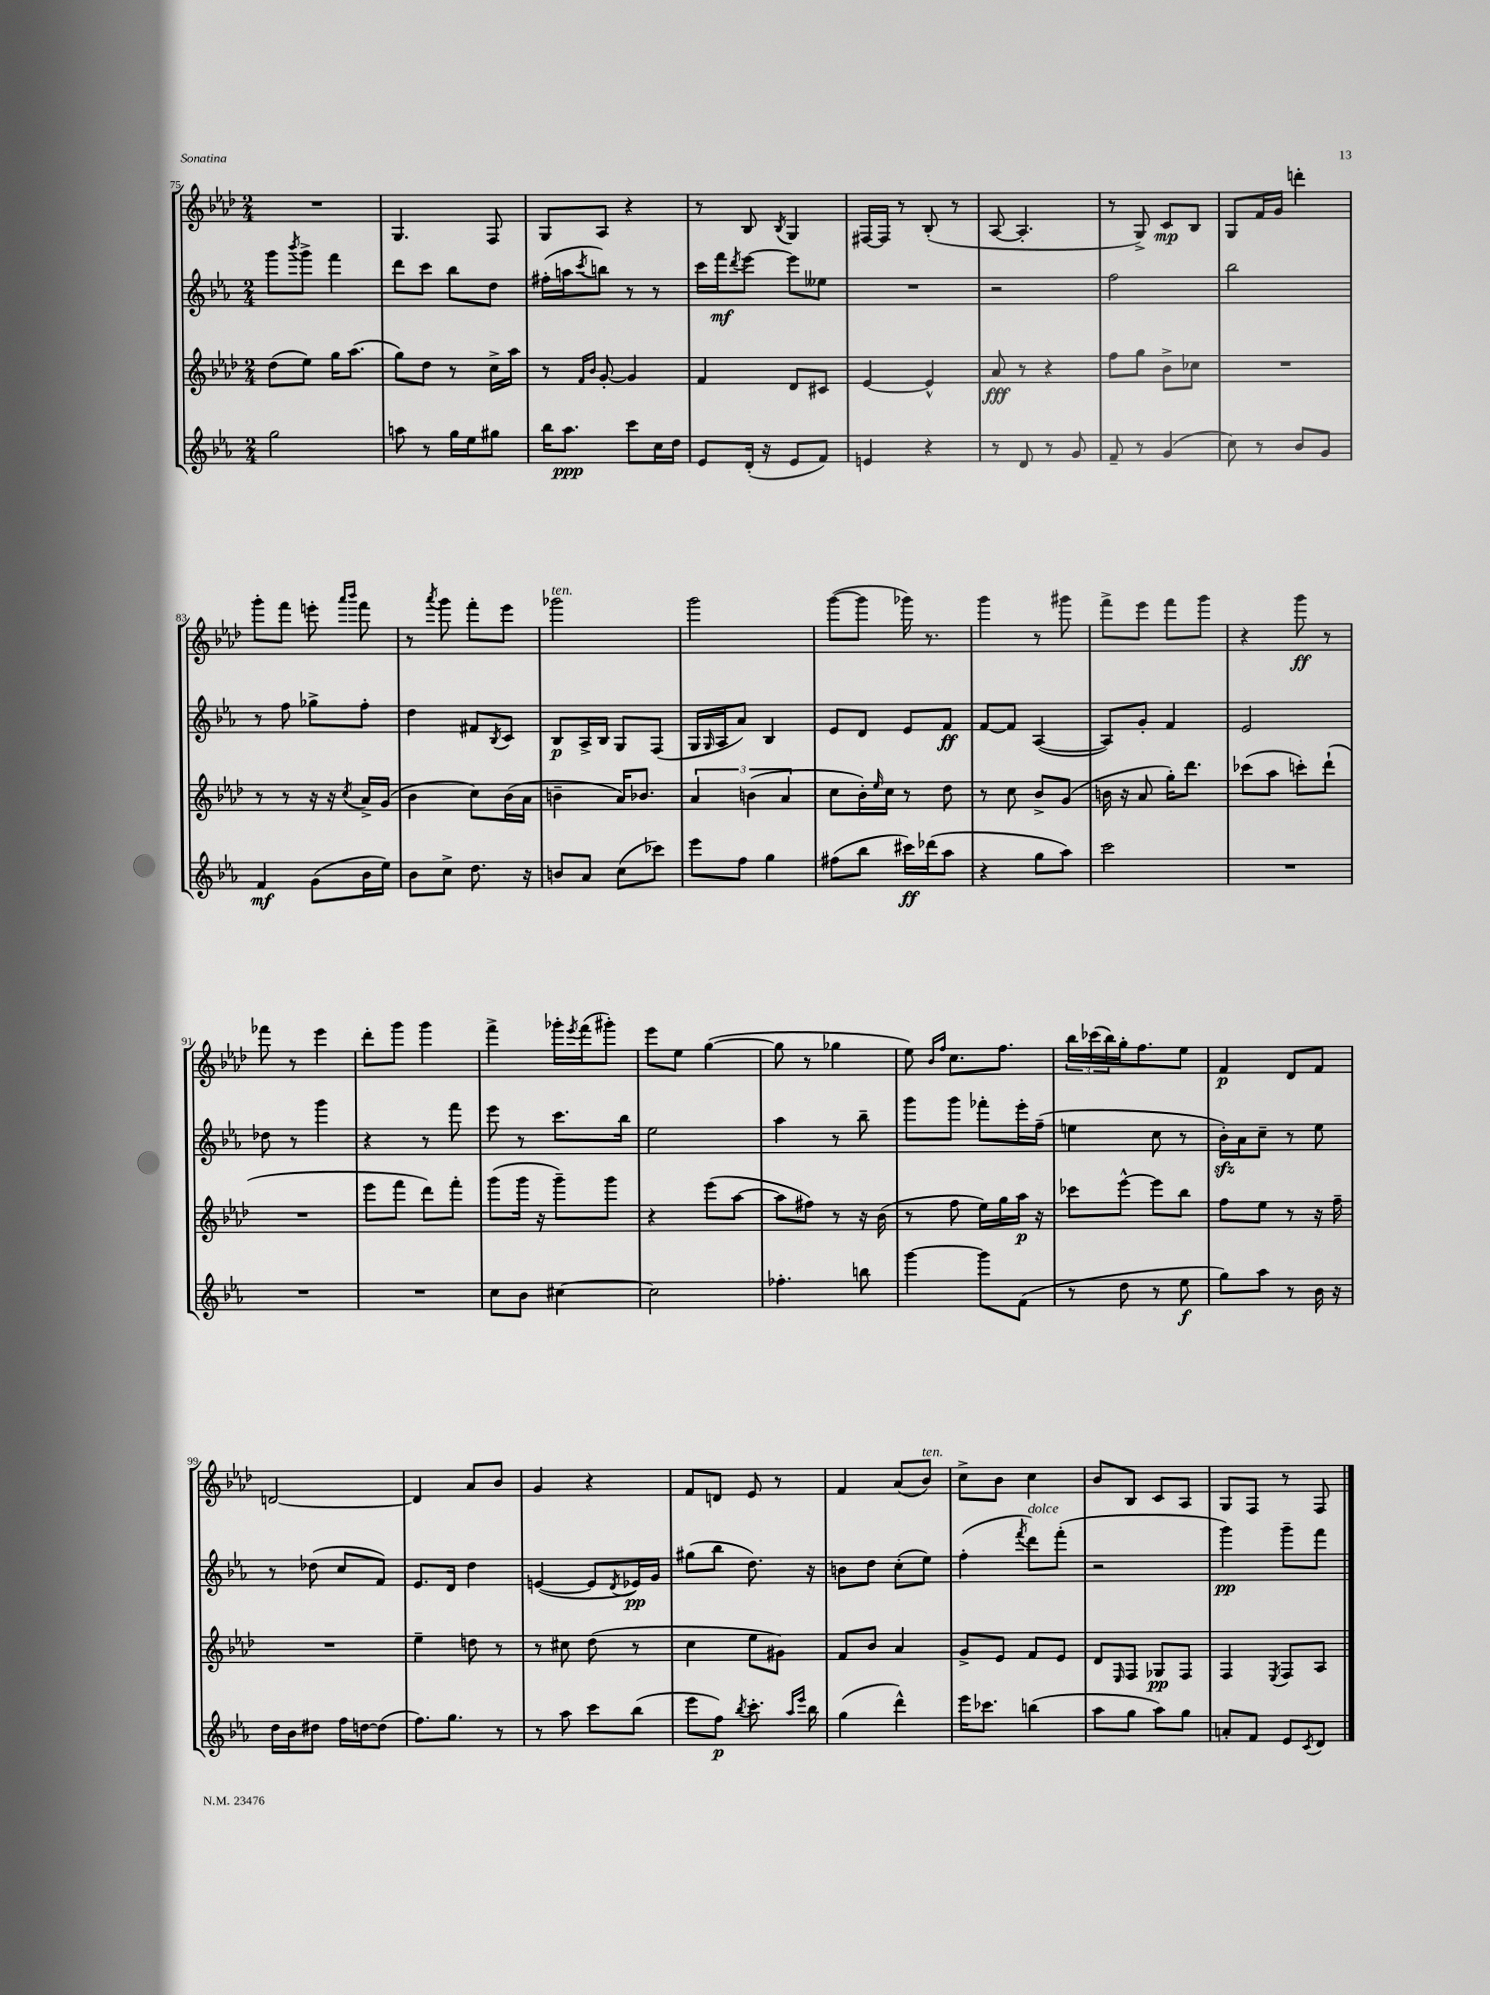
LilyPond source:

<<
\new StaffGroup <<
\new Staff = "s0" {
    \clef treble \key aes \major \numericTimeSignature \time 2/4
    R2 |
    g4. f8 |
    g8 aes8 r4 |
    r8 bes8 \acciaccatura { bes8 } g4 |
    fis16~ fis16 r8 bes8-.( r8 |
    aes8~ aes4.-. |
    r8 g8->) c'8\mp bes8 |
    g8 f'16 g'16 d'''4-. |
    g'''8-. f'''8 e'''8-. \grace { aes'''16 bes'''16 } f'''8 |
    r8 \acciaccatura { aes'''8 } g'''8 f'''8-. ees'''8 |
    ges'''2^\markup { \italic "ten." } |
    g'''2 |
    g'''8~( g'''8 ges'''16) r8. |
    g'''4 r8 gis'''8 |
    f'''8-> ees'''8 f'''8 g'''8 |
    r4 g'''8\ff r8 |
    fes'''8 r8 ees'''4 |
    des'''8-. g'''8 g'''4 |
    f'''4-> ges'''16-. \acciaccatura { ees'''8 } f'''16( gis'''8-.) |
    ees'''8 ees''8 g''4~( |
    g''8 r8 ges''4 |
    ees''8) \grace { bes'16 f''16 } c''8. f''8. |
    \tuplet 3/2 { bes''16 ces'''16( bes''16) } g''16-. f''8. ees''8 |
    f'4\p des'8 f'8 |
    d'2~ |
    d'4 aes'8 bes'8 |
    g'4 r4 |
    f'8 d'8 ees'8 r8 |
    f'4 aes'8( bes'8^\markup { \italic "ten." }) |
    c''8-> bes'8 c''4 |
    bes'8 bes8 c'8 aes8 |
    g8 f8 r8 f8 \bar "|." |
}
\new Staff = "s1" {
    \clef treble \key ees \major \numericTimeSignature \time 2/4
    g'''8 \acciaccatura { bes'''8 } g'''8-> f'''4 |
    d'''8 c'''8 bes''8 d''8 |
    fis''16-.( a''16 \acciaccatura { c'''8 } b''8) r8 r8 |
    c'''16 f'''16\mf \acciaccatura { d'''8 } ees'''8~ ees'''8 eeses''8 |
    R2 |
    r2 |
    f''2 |
    bes''2 |
    r8 f''8 ges''8-> f''8-. |
    d''4 fis'8 \acciaccatura { bes8 } c'8 |
    bes8\p aes16-> bes16 g8 f8( |
    g16 \grace { g16 } aes16 aes'8) bes4 |
    ees'8 d'8 ees'8 f'8\ff |
    f'8~ f'8 aes4~( |
    aes8) g'8-. f'4 |
    ees'2 |
    des''8 r8 g'''4 |
    r4 r8 f'''8 |
    ees'''8 r8 c'''8. bes''16 |
    ees''2 |
    aes''4 r8 bes''8-- |
    g'''8 g'''8 fes'''8-. ees'''16-. f''16--( |
    e''4 c''8 r8 |
    bes'16-.\sfz) aes'16 c''8-- r8 ees''8 |
    r8 des''8( c''8 f'8) |
    ees'8. d'16 d''4 |
    e'4~( e'8 \acciaccatura { d'8 } ees'16\pp) g'16 |
    gis''8( bes''8 d''8.) r16 |
    b'8 d''8 c''8-.( ees''8) |
    f''4-.( \acciaccatura { f'''8 } d'''8^\markup { \italic "dolce" }) f'''8-.( |
    r2 |
    g'''4\pp) g'''8-- f'''8 \bar "|." |
}
\new Staff = "s2" {
    \clef treble \key aes \major \numericTimeSignature \time 2/4
    des''8( ees''8) g''16 aes''8.( |
    g''8) des''8 r8 c''16-> aes''16 |
    r8 \grace { f'16 bes'16 } g'8~-. g'4 |
    f'4 des'8 cis'8 |
    ees'4~ ees'4-^ |
    aes'8\fff r8 r4 |
    f''8 g''8 bes'8-> ces''8 |
    R2 |
    r8 r8 r16 r16 \acciaccatura { c''8 } aes'16-> g'16( |
    bes'4 c''8) bes'16( aes'16 |
    b'4-- aes'16) bes'8. |
    \tuplet 3/2 { aes'4 b'4( aes'4 } |
    c''8 bes'16-.) \grace { ees''16 } c''16 r8 des''8 |
    r8 c''8 bes'8-> g'8( |
    b'16 r16 aes'8 g''16-.) des'''8. |
    ces'''8( aes''8 c'''8-.) des'''8-!( |
    R2 |
    ees'''8 f'''8 des'''8) f'''8-. |
    g'''8( g'''16 r16 g'''8--) g'''8 |
    r4 ees'''8( aes''8~ |
    aes''8 fis''8) r8 r16 bes'16( |
    r8 f''8 ees''16) g''16 aes''16\p r16 |
    ces'''8 ees'''8~-^ ees'''8 bes''8 |
    f''8 ees''8 r8 r16 f''16-- |
    R2 |
    ees''4-- d''8 r8 |
    r8 cis''8 des''8( r8 |
    c''4 ees''8 gis'8) |
    f'8 bes'8 aes'4 |
    g'8-> ees'8 f'8 ees'8 |
    des'8 \grace { ees16 } f8 ges8\pp f8 |
    f4 \acciaccatura { ees8 } f8 aes8 \bar "|." |
}
\new Staff = "s3" {
    \clef treble \key ees \major \numericTimeSignature \time 2/4
    g''2 |
    a''8 r8 g''16 ees''16 gis''8 |
    bes''16 aes''8.\ppp c'''8 c''16 d''16 |
    ees'8 d'16-.( r16 ees'8 f'8) |
    e'4 r4 |
    r8 d'8 r8 g'8 |
    f'8-- r8 g'4( |
    c''8) r8 bes'8 g'8 |
    f'4\mf g'8( bes'16 ees''16) |
    bes'8 c''8-> d''8. r16 |
    b'8 aes'8 c''8( ces'''8) |
    ees'''8 f''8 g''4 |
    fis''8( bes''8 cis'''16\ff) des'''16( aes''8 |
    r4 g''8 aes''8) |
    c'''2 |
    R2 |
    R2 |
    R2 |
    c''8 bes'8 cis''4~ |
    cis''2 |
    fes''4.-. b''8 |
    g'''4~ g'''8 f'8( |
    r8 d''8 r8 ees''8\f |
    g''8) aes''8 r8 bes'16 r16 |
    d''16 bes'16 dis''8 f''16 d''16~ d''8( |
    f''8.) g''8. r8 |
    r8 aes''8 c'''8 bes''8( |
    ees'''8 f''8\p) \acciaccatura { bes''8 } c'''8.-. \grace { aes''16 ees'''16 } bes''16 |
    g''4( d'''4-^) |
    ees'''16 ces'''8. b''4( |
    aes''8 g''8 aes''8) g''8 |
    a'8-. f'8 ees'8 \acciaccatura { c'8 } d'8 \bar "|." |
}
>>
>>
\layout { \context { \Score currentBarNumber = #75 } }
